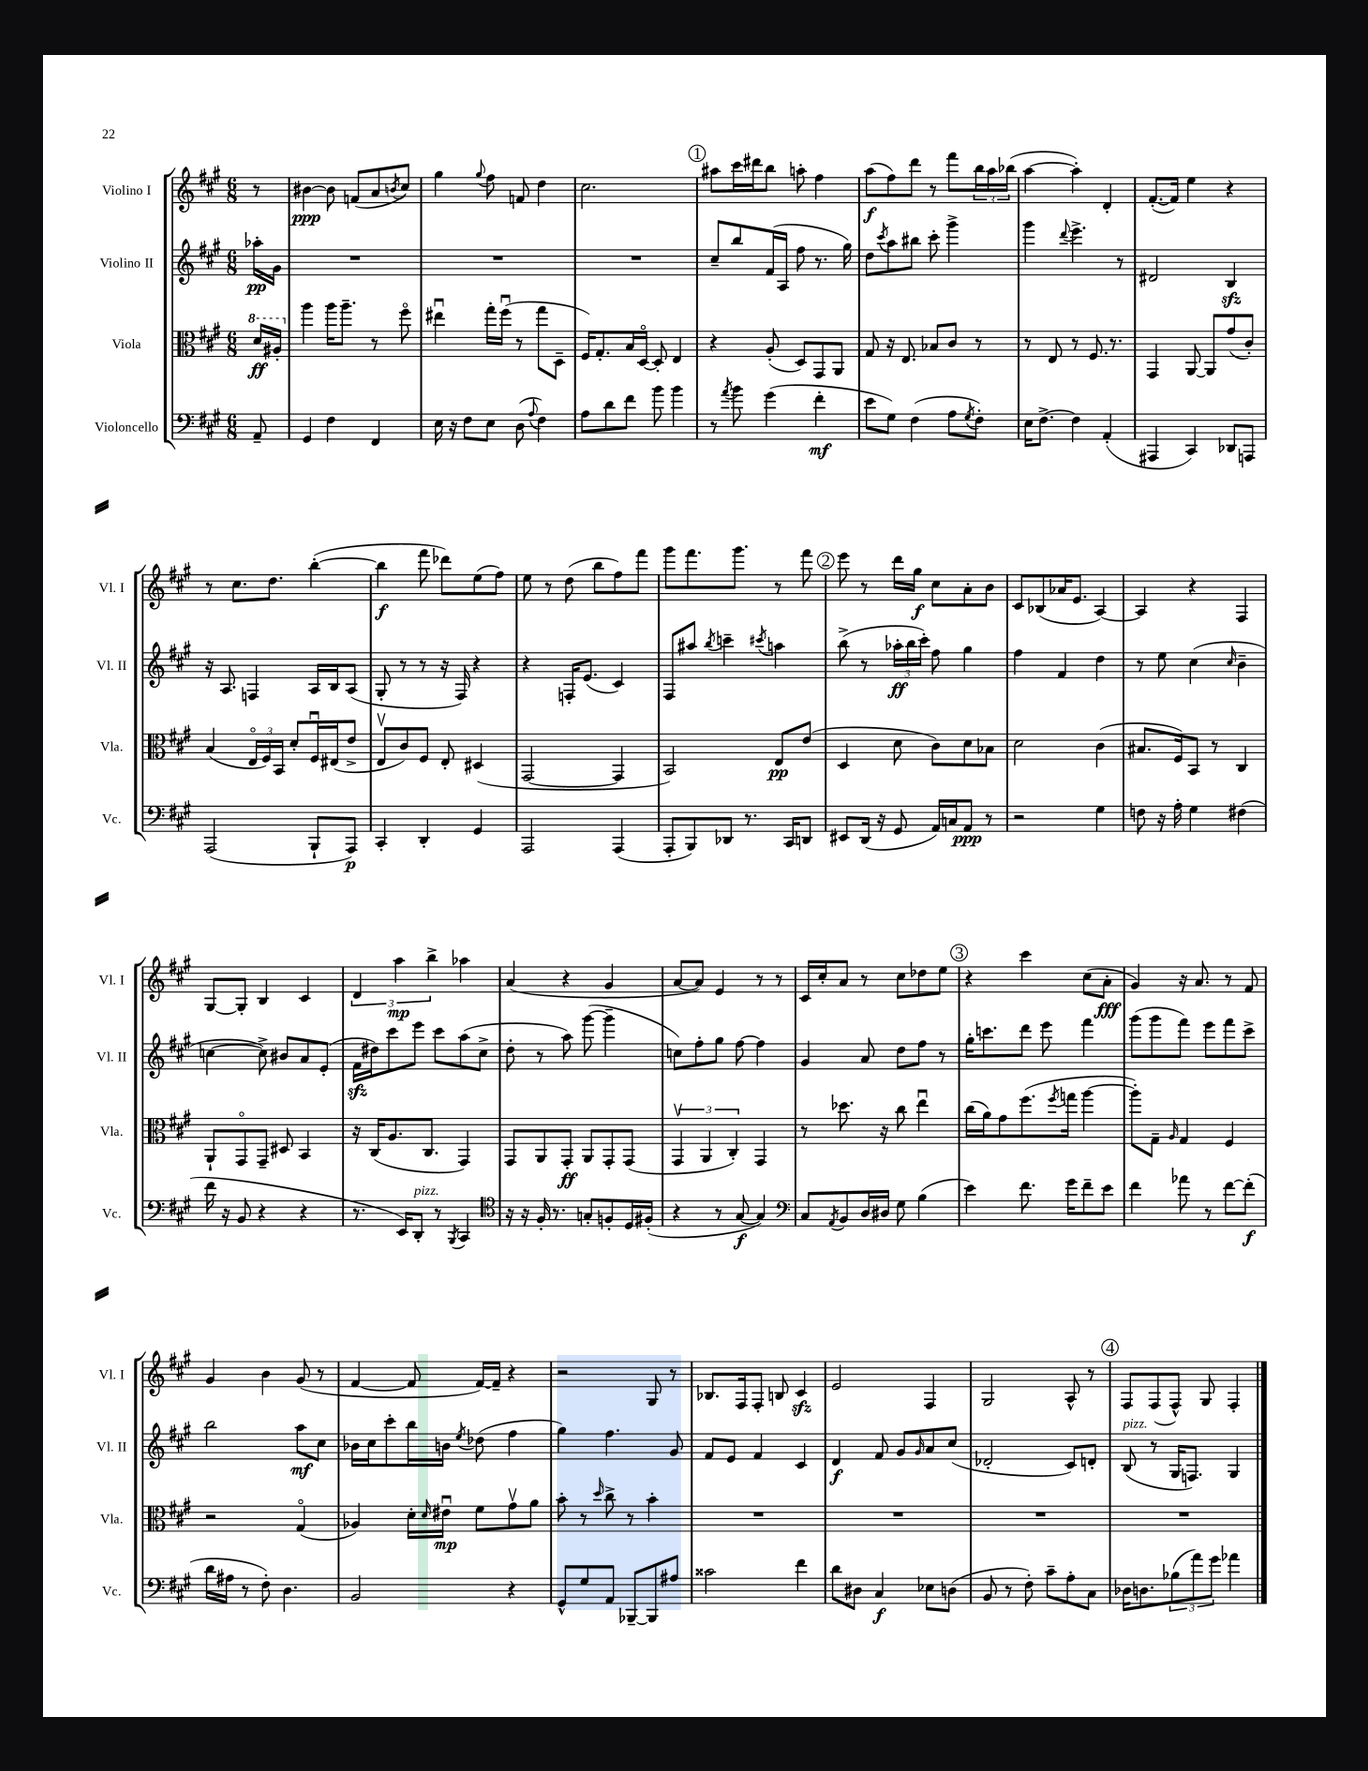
<<
\new StaffGroup <<
\new Staff = "s0" \with { instrumentName = "Violino I" shortInstrumentName = "Vl. I" } {
    \clef treble \key a \major \numericTimeSignature \time 6/8 \partial 8
    r8 |
    bis'4~\ppp bis'8 f'8( a'8 \acciaccatura { b'8 } cis''8) |
    gis''4 \appoggiatura { gis''8 } fis''8 f'8 d''4 |
    cis''2. |
    \mark \markup { \circle "1" } ais''8 cis'''16 dis'''16 b''8 a''8-. fis''4 |
    a''8\f( fis''8) d'''8 r8 fis'''8 \tuplet 3/2 { b''16 a''16 bes''16( } |
    a''4~ a''4-.) d'4-. |
    fis'8.~-.( fis'16) e''4 r4 |
    r8 cis''8. d''8. b''4~-.( |
    b''4\f fis'''8 des'''8) e''8( fis''8) |
    e''8 r8 d''8( b''8 fis''8) fis'''8 |
    gis'''8 fis'''8. gis'''8. r8 fis'''8 |
    \mark \markup { \circle "2" } e'''8 r8 d'''16 gis''16\f cis''8 a'8-. b'8 |
    cis'8 bes8( aes'16 e'8. a4~) |
    a4 r4 fis4 |
    gis8~ gis8-. b4 cis'4 |
    \tuplet 3/2 { d'4 a''4\mp b''4-> } aes''4 |
    a'4( r4 gis'4 |
    a'8~ a'8) e'4 r8 r8 |
    cis'16 cis''16-. a'8 r8 cis''8 des''8 e''8 |
    \mark \markup { \circle "3" } r4 cis'''4 cis''8( a'8-.\fff |
    gis'4) r16 a'8. r8 fis'8 |
    gis'4 b'4 gis'8( r8 |
    fis'4~ fis'8 fis'16~) fis'16-- r4 |
    r2 gis8 r8 |
    bes8. fis16 fis8-. b8 cis'4\sfz |
    e'2 fis4 |
    gis2 a8-^ r8 |
    \mark \markup { \circle "4" } fis8 fis8( fis8-^) gis8 fis4-. \bar "|." |
}
\new Staff = "s1" \with { instrumentName = "Violino II" shortInstrumentName = "Vl. II" } {
    \clef treble \key a \major \numericTimeSignature \time 6/8 \partial 8
    aes''16-.\pp gis'16 |
    R2. |
    R2. |
    R2. |
    \mark \markup { \circle "1" } cis''8-- b''8 fis'16( a16 fis''8 r8. gis''16) |
    d''8 \acciaccatura { cis'''8 } a''8 bis''8 cis'''8-. gis'''4-> |
    gis'''4 \appoggiatura { d'''8 } e'''4.-> r8 |
    dis'2 b4\sfz |
    r16 a8. f4 a16 b16 a8( |
    gis8-. r8 r8 r16 fis16) r4 |
    r4 f16-. e'8.( cis'4) |
    fis8 ais''8 \acciaccatura { b''8 } c'''4-- \acciaccatura { cis'''8 } a''4 |
    \mark \markup { \circle "2" } b''8->( r8 \tuplet 3/2 { aes''16-.\ff b''16 cis'''16-.) } fis''8 gis''4 |
    fis''4 fis'4 d''4 |
    r8 e''8 cis''4( \grace { cis''16 } b'4-- |
    c''4~ c''8->) bis'8 a'8 e'8-.( |
    fis'16\sfz dis''16) cis'''8 e'''8 cis'''8 a''8( cis''8-> |
    d''8-. r8 a''8) gis'''8~( gis'''4-- |
    c''8) fis''8-. gis''8 fis''8~ fis''4 |
    gis'4 a'8 d''8 fis''8 r8 |
    \mark \markup { \circle "3" } gis''16-. c'''8. d'''8 e'''8 fis'''4 |
    gis'''8( gis'''8 fis'''8) e'''8 fis'''8 cis'''8-> |
    b''2 a''8\mf cis''8 |
    bes'16 cis''16 cis'''8-. b''16 b'16 \acciaccatura { e''8 } des''8( fis''4 |
    gis''4) fis''4. gis'8 |
    fis'8 e'8 fis'4 cis'4 |
    d'4\f fis'8 gis'8 \grace { gis'16 } a'8 cis''8( |
    des'2-. cis'8) d'8-. |
    \mark \markup { \circle "4" } b8^\markup { \italic "pizz." }( r8 gis16 f8.) gis4 \bar "|." |
}
\new Staff = "s2" \with { instrumentName = "Viola" shortInstrumentName = "Vla." } {
    \clef alto \key a \major \numericTimeSignature \time 6/8 \partial 8
    \ottava #1 d''16\ff ais'16-. \ottava #0 |
    a''4 a''16 a''8.-- r8 fis''8\flageolet |
    eis''4\downbow gis''16-. fis''16\downbow( r8 gis''8 d8-- |
    fis16) gis8.-. b16 d16~\flageolet d8-. e4 |
    \mark \markup { \circle "1" } r4 a8-.( d8) gis,8 a,8 |
    gis8 r16 e8. bes8 cis'8 r8 |
    r8 e8 r8 fis8. r8. |
    gis,4 a,8~ a,8 gis'8( cis'8-.) |
    b4( \tuplet 3/2 { e16\flageolet fis16) b,16 } d'8-. fis16\downbow eis16( e'8-> |
    e8\upbow cis'8) fis8 e8-. dis4( |
    gis,2~ gis,4 |
    b,2) e8\pp e'8( |
    \mark \markup { \circle "2" } d4 d'8 cis'8) d'8 bes8 |
    d'2 cis'4( |
    bis8. fis16) b,8 r8 cis4 |
    a,8-! gis,8\flageolet gis,8-- dis8 b,4 |
    r16 cis16( a8. cis8. gis,4) |
    gis,8 a,8 gis,8-.\ff a,8 gis,8-. gis,8( |
    \tuplet 3/2 { gis,4\upbow a,4 cis4-.) } gis,4 |
    r8 des''8. r16 cis''8 e''4\downbow |
    \mark \markup { \circle "3" } cis''16( a'16) gis'8 fis''8.( \acciaccatura { fis''8 } g''16 a''4~ |
    a''8-.) gis8-- \grace { a16 } gis4 fis4 |
    r2 gis4\flageolet( |
    aes4) d'16-. \grace { d'16 } eis'16\downbow\mp fis'8 gis'8\upbow a'8 |
    b'8-. r8 \grace { d''16 } cis''8-> r8 b'4-. |
    R2. |
    R2. |
    R2. |
    \mark \markup { \circle "4" } R2. \bar "|." |
}
\new Staff = "s3" \with { instrumentName = "Violoncello" shortInstrumentName = "Vc." } {
    \clef bass \key a \major \numericTimeSignature \time 6/8 \partial 8
    a,8-- |
    gis,4 fis4 fis,4 |
    e16 r16 fis8 e8 d8( \appoggiatura { a8 } fis4) |
    a8 d'8 fis'8 b'8 b'4 |
    \mark \markup { \circle "1" } r8 \acciaccatura { a'8 } b'8 gis'4( fis'4-.\mf |
    e'8 gis8) fis4( a8 \acciaccatura { gis8 } fis8-.) |
    e16 fis8.~-> fis4 a,4-.( |
    ais,,4 cis,4) des,8 a,,8 |
    a,,2( b,,8-! a,,8\p) |
    cis,4-. d,4-. gis,4 |
    a,,2 a,,4( |
    a,,8-. b,,8) des,8 r8. cis,16 d,8 |
    \mark \markup { \circle "2" } eis,8 d,16( r16 gis,8 a,16) c16 a,8\ppp r8 |
    r2 gis4 |
    f8 r16 a16-. gis4 fis4( |
    fis'16 r16 b,8 r4 r4 |
    r8. e,16) d,8-.^\markup { \italic "pizz." } r8 \acciaccatura { b,,8 } cis,4 |
    \clef tenor r16 r16 fis16-. r8. g8-. f8-. d16 fis16-.( |
    r4 r8 gis8~\f gis4) |
    \clef bass cis8 \acciaccatura { a,8 } b,8 d16 dis16 gis8 b4( |
    \mark \markup { \circle "3" } e'4) fis'8. gis'16 fis'8-- e'8 |
    fis'4 aes'8 r8 fis'8~ fis'8-.\f( |
    d'16 ais16 r8 fis8-.) d4. |
    b,2 r4 |
    gis,8-^ gis8 a,8 bes,,8~-- bes,,8 ais8 |
    cisis'2 fis'4 |
    d'8 dis8 cis4\f ees8 d8( |
    b,8 r8 fis8-.) cis'8-- a8-. cis8 |
    \mark \markup { \circle "4" } des16 d8. \tuplet 3/2 { bes8( a'8) gis'8 } aes'4 \bar "|." |
}
>>
>>
\layout { \context { \Score \remove "Bar_number_engraver" } }
